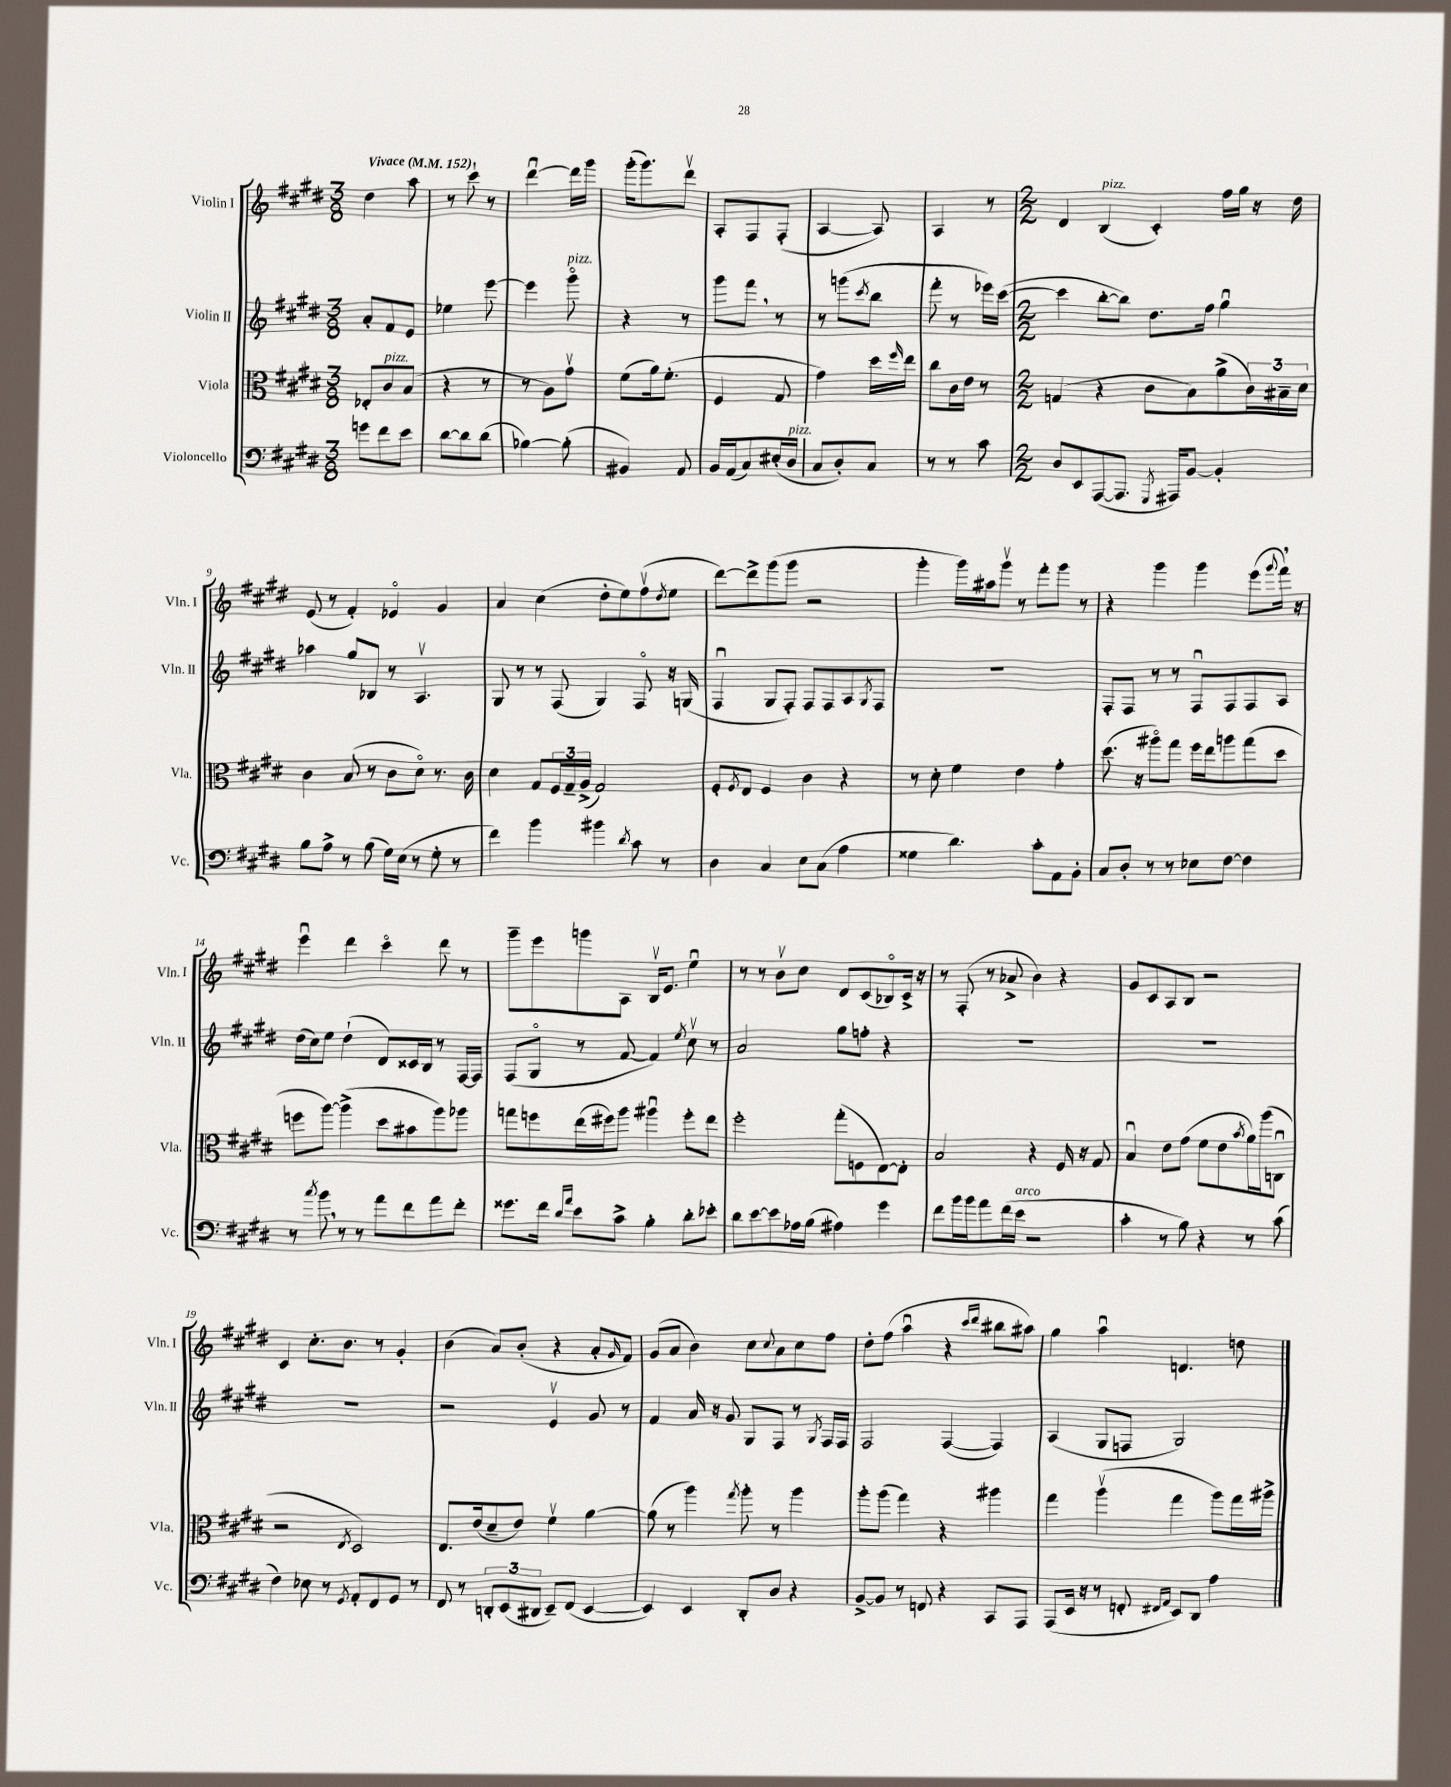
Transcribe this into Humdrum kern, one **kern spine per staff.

**kern	**kern	**kern	**kern
*staff4	*staff3	*staff2	*staff1
*clefF4	*clefC3	*clefG2	*clefG2
*k[f#c#g#d#]	*k[f#c#g#d#]	*k[f#c#g#d#]	*k[f#c#g#d#]
*M3/8	*M3/8	*M3/8	*M3/8
*MM152	*MM152	*MM152	*MM152
8g\L	8E-'/L	8a'/L	4dd#\
8f#\	8c#/	8f#/	.
8e\J	(8B/J	8e/J	8aa\
=	=	=	=
[8d#\L	4r	4ee-\	8r
8d#\]	.	.	8ccc#`\
(8d#\J	8r	[8eee\	8r
=	=	=	=
[4B-\)	8r	4eee\]	[4ddd#u\
.	8A\L)	.	.
(8B-'\]	8g#v\J	8ggg#o\	16ddd#\]LL
.	.	.	16ggg#\JJ
=	=	=	=
4BB#/)	(8f#\L	4r	(16ggg#'\LK
.	.	.	8.ggg#\)
.	16a\k)	.	.
.	(8.f#'\J	.	.
8AA/	.	8r	8ddd#v\J
=	=	=	=
16BB/LL	4F#/	8ggg#\L	8A'/L
(16AA/J	.	.	.
8C#/)	.	8fff#\J	8F#/
(16E#'/L	8G#/	8r	(8F#'/J
16D#/JJ	.	.	.
=	=	=	=
8C#/L	4g#\)	8r	[4A/
8D#'/)	.	(8ggg\L	.
.	.	8qccc#/	.
8C#/J	16dd#\LL	8bb\J	8A/])
.	16qqff#/	.	.
.	16ee\JJ	.	.
=	=	=	=
8r	8cc#\L	8fff#'\	4A/
8r	16c#\L	8r	.
.	16e\JJ	.	.
8c#\	8r	16eee-\LL)	8r
.	.	([16ccc#\JJ	.
=	=	=	=
*M2/2	*M2/2	*M2/2	*M2/2
8D#/L	(4G/	4ccc#\]	4d#/
8EE/	.	.	.
([8AAA/	4r	[8bb'\L	(4B/
8.AAA/]J	.	8bb\]J)	.
.	8c#\L	8.dd#\L	4c#'/)
8qGGG#/	.	.	.
16AAA#/LK)	.	.	.
[8BB/J	8B\)	.	.
.	.	16ff#\Jk	.
4BB'/]	(8a^\	4gg#u\	16ff#\LL
.	.	.	16gg#\JJ
.	24c#\L)	.	16r
.	24B#~\	.	.
.	.	.	16dd#\
.	24d#\JJ	.	.
=	=	=	=
8B\L	4c#\	4aa-\	(8e/
8A^\J	.	.	8r
8r	(8B/	8gg#/L	4f#'/)
(8B\	8r	8B-/J	.
16G#\LL)	8c#\L	8r	4e-o/
(16E\JJ	.	.	.
8r	8d#o\J)	4.Av/	.
8G#'\	8.r	.	4g#/
8r	.	.	.
.	16c#\	.	.
=	=	=	=
4f#\)	4d#\	8G#/	4a/
.	.	8r	.
4b\	8G#/L	8r	(4cc#\
.	24F#/L	(8F#/	.
.	24G#~/	.	.
.	(24A^/JJ	.	.
4b#\	2G#/)	4G#/)	8dd#'\L
.	.	.	8ee\)
8qd#/	.	.	.
8c#\	.	8F#o/	(8ff#v\
.	.	.	8qdd#/
8r	.	16r	8ee\J
.	.	(16G/	.
=	=	=	=
4D#\	8F#'/L	4F#u/	[8ddd#\L)
.	8qF#/	.	.
.	8E/J	.	8ddd#^\]
4C#/	4F#/	8G#/L	(8ggg#\
.	.	8F#'/J)	8ggg#\J
8E\L	4c#\	8F#/L	2r
(8C#\J	.	8F#/	.
4A\	4r	8A/	.
.	.	8qG#/	.
.	.	8F#/J	.
=	=	=	=
4G##\	8r	1r	4ggg#'\
.	8d#'\	.	.
4.d#\)	4f#\	.	16ggg#\LL)
.	.	.	16aa#\J
.	.	.	8ggg#v\J
.	4e\	.	8r
8c#'\L	.	.	8fff#'\L
8AA\	4g#'\	.	8ggg#\J
8BB'\J	.	.	8r
=	=	=	=
8C#/L	(8.dd#\	8F#'/L	4r
8D#'/J	.	8F#/J	.
.	16r	.	.
8r	8aa#o\L)	8r	4ggg#\
8r	8gg#\J	8r	.
8E-\L	16ff#\LL	8F#u/L	4ggg#\
.	16ee\J	.	.
[8F#\J	8aa\	8F#/	.
4F#\]	(8gg#\	8F#/	(8eee\L
.	.	.	8qqggg#/
.	8dd#\J	8A/J	16fff#\Jk)
.	.	.	16r
=	=	=	=
8r	8ff\L	(16dd#\LL	4eeeu\
.	.	16cc#\J)	.
8qcc#/	.	.	.
8b\	[8aa\J)	8ee\J	.
8r	(4aa^\]	(4dd#`\	4ddd#\
8r	.	.	.
8a\L	8dd#\L	8d#/L)	4ccc#o\
8f#\	8b#\	16c##/L	.
.	.	16B/JJ	.
8a\	8aa\)	8r	8ddd#\
8f#'\J	8aa-\J	[16F#/LL	8r
.	.	16F#/]JJ	.
=	=	=	=
8.g##\L	8gg\L	(8F#/L	8ggg#~\L
.	8ff\	8G#o/J	8eee\
16f#\Jk	.	.	.
16qqd#/LL	.	.	.
16qqa/JJ	.	.	.
8e\L	(16ee\L	8r	8ggg\
.	16ff#\J)	.	.
8c#^\J	8aa\J	[8f#/	8A\J
4B'\	4aa#u\	4f#/])	16Bv/LK
.	.	.	8.e/J
.	.	8qee/	.
8d#'\L	8ff#'\L	8cc#v\	4eeu\
8e-'\J	8ee\J	8r	.
=	=	=	=
8d#\L	2ff#'\	2a/	8r
[8e\	.	.	8r
8e\]	.	.	8bv\L
16A-\L	.	.	8cc#\J
(16B\JJ	.	.	.
4A#\)	(8gg#'\L	8gg#\L	8d#/L
.	8F\	8ff'\J	(8c#/
4g#\	[8E\)	4r	8B-o/)
.	8E'\]J	.	16c#^/Jk
.	.	.	16r
=	=	=	=
8f#\L	2B/	1r	8r
16b\L	.	.	(8F#'/
16b\J	.	.	.
8a\	.	.	8r
(16f#\L	.	.	8a-^/
16e\JJ	.	.	.
2r	4r	.	4b\)
.	16F#/	.	4r
.	16r	.	.
.	8G#/	.	.
=	=	=	=
4c#'\	4Bu/	1r	8g#/L
.	.	.	8c#/
8r	8e\L	.	8A/
8B\)	(8g#\J	.	8B/J
4r	8f#\L	.	2r
.	8e\	.	.
.	8qb/	.	.
8r	16a\L)	.	.
.	(16aa\J	.	.
(8c#\	8Cu\J	.	.
=	=	=	=
4F#\)	2r	1r	4c#/
8E-\	.	.	8.cc#'\L
8r	.	.	.
.	.	.	8.b\J
8qGG#/	8qE/	.	.
8AA'/L	2D#/)	.	.
8FF#/	.	.	8r
8GG#/J	.	.	4g#'/
8r	.	.	.
=	=	=	=
8FF#/	8.E/L	2r	(4b\
8r	.	.	.
.	(16e/k	.	.
12DD'/L	8d#~/	.	8a/L)
(12EE/	.	.	.
.	8e/J)	.	(8b'/J
12DD#/J	.	.	.
8EE~/L)	4f#v\	4ev/	4r
(8FF#/J	.	.	.
[4EE/	[4a\	8g#/	8a'/L
.	.	.	16qqg#/
.	.	8r	8f#/J)
=	=	=	=
4EE/])	(8a\]	4f#/	(8g#/L
.	8r	.	8a/J
4EE/	4aa\)	16a/	4b\)
.	.	16r	.
.	.	8g#/	.
.	8qgg#/	.	.
8DD#'/L	8aa'\	8G#/L	8cc#\L
.	.	.	8qqcc#/
8D#/J	8r	8F#/J	8a\
4r	4aa\	8r	8cc#\
.	.	8qG#/	.
.	.	16F#/LL	8ff#\J
.	.	16F#/JJ	.
=	=	=	=
[8BB^/L	8aa'\L	2F#/	8dd#'\L
8BB/]J	(8aa\J	.	(8ff#\J
8r	4gg#\)	.	4aau\
8FF/	.	.	.
4r	4r	([4F#/	4r
.	.	.	16qqccc#/LL
.	.	.	16qqddd#/JJ
8CC#/L	4aa#\	4F#/])	8bb#\L
8AAA/J	.	.	8aa#\J)
=	=	=	=
(8AAA/L	4gg#\	(4A/	4gg#\
16EE/Jk	.	.	.
16r	.	.	.
8r	(4aav\	8G#/L	4aau\
8FF'/	.	8F/J	.
16qqFF#/LL	.	.	.
16qqAA/JJ	.	.	.
8EE/L)	4gg#\	2G#/)	4.d/
8DD#/J	.	.	.
4A\	8aa\L)	.	.
.	16gg#\L	.	8dd\
.	16aa#^\JJ	.	.
==	==	==	==
*-	*-	*-	*-
